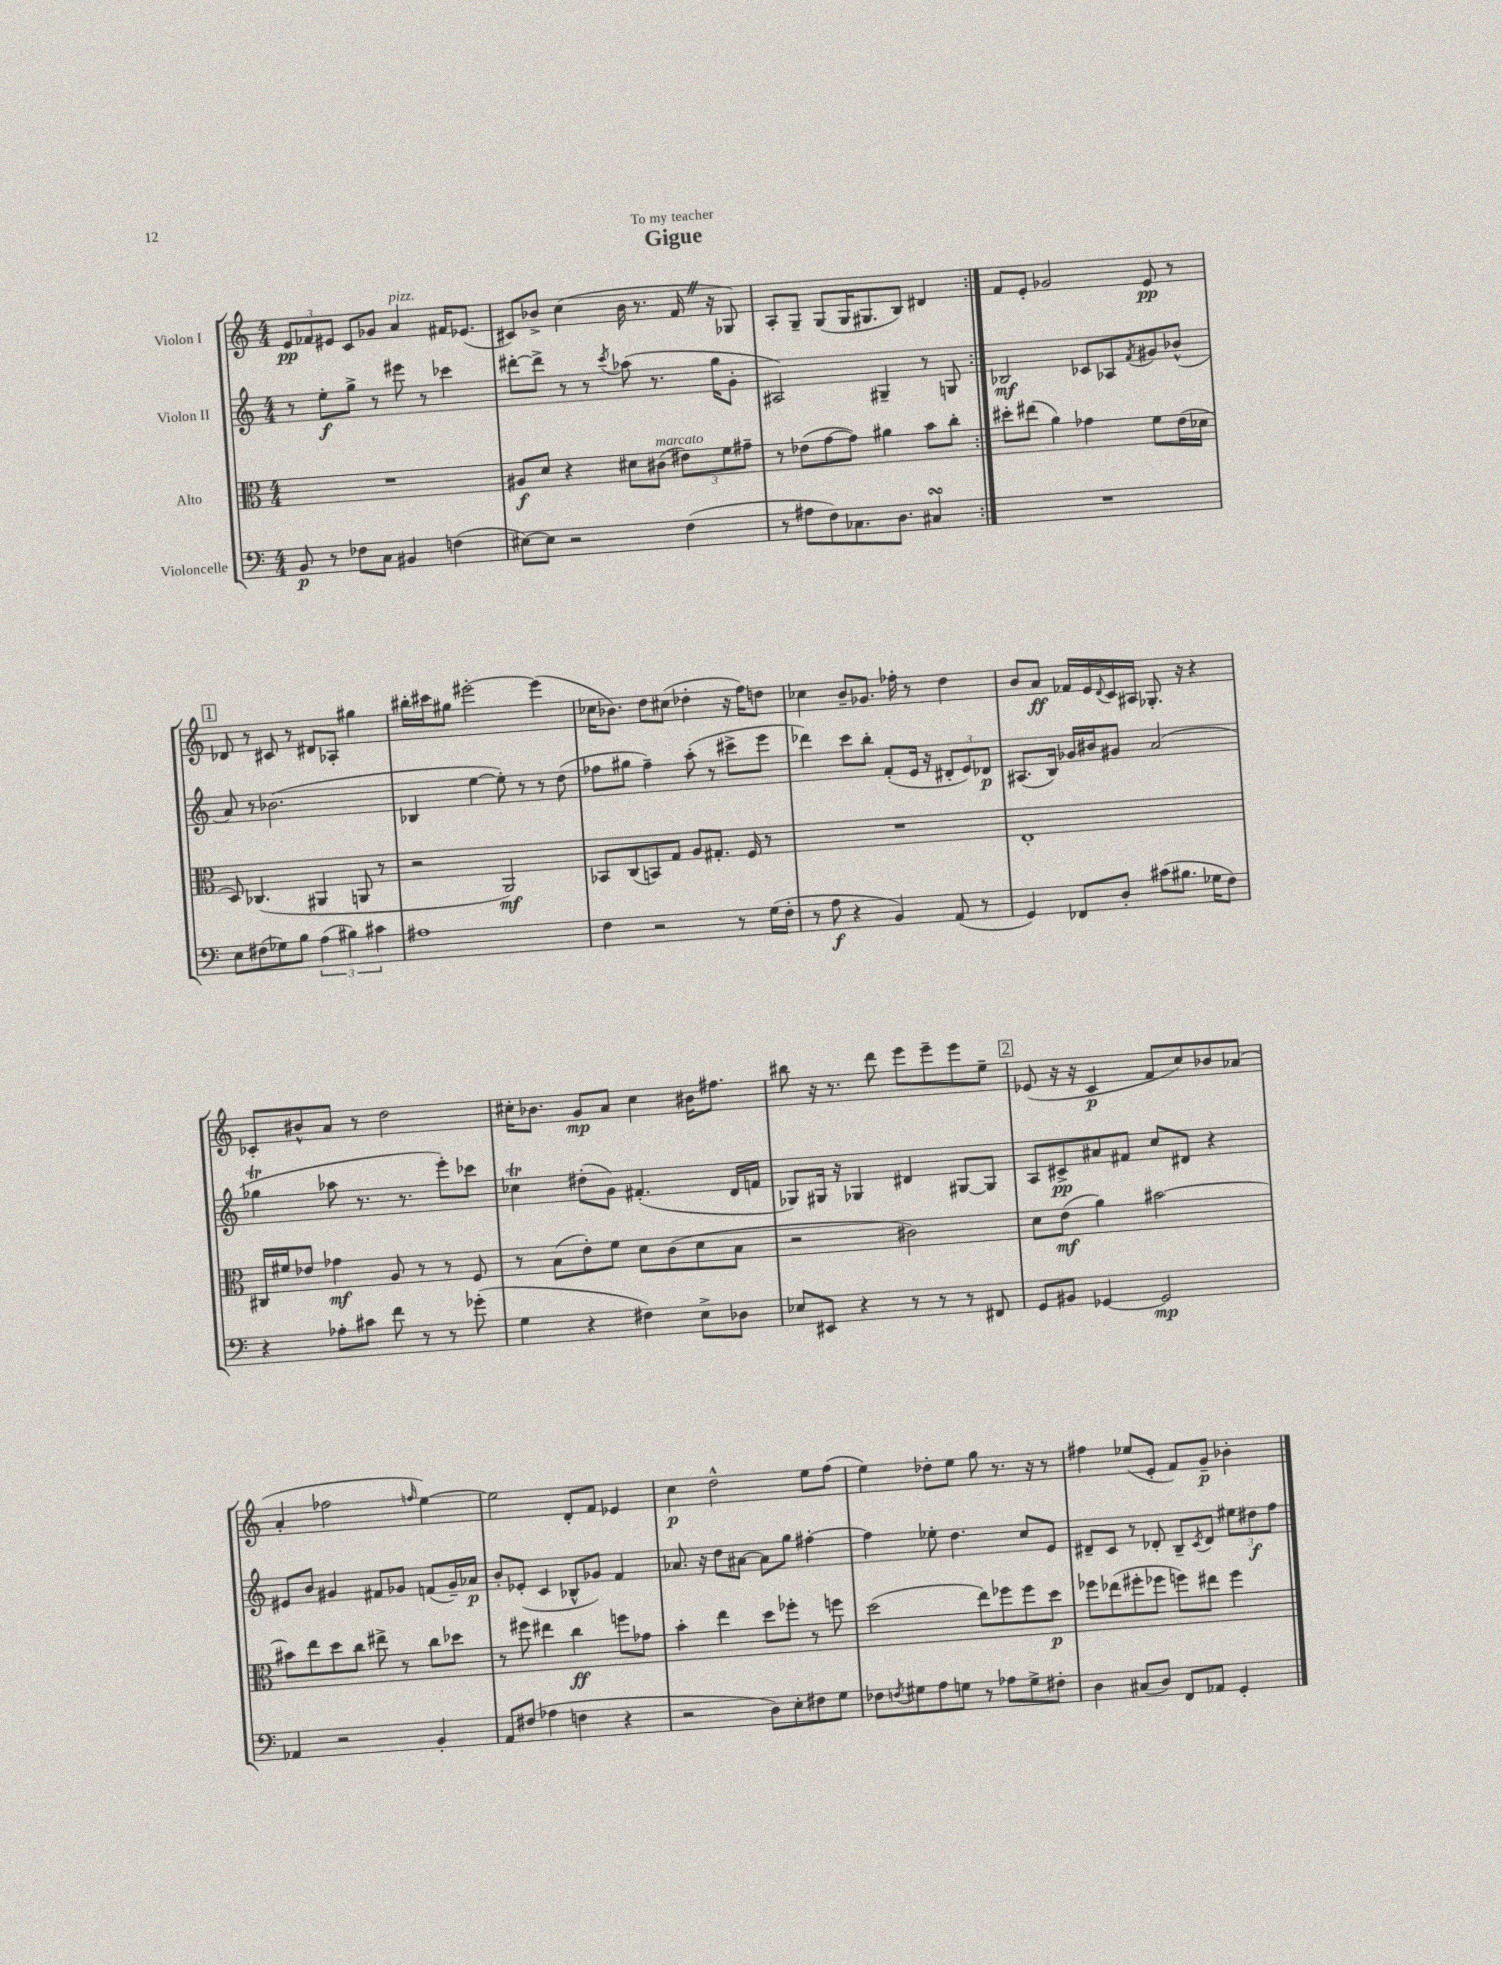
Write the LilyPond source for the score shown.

\header { title = "Gigue" dedication = "To my teacher" }
<<
\new StaffGroup <<
\new Staff = "s0" \with { instrumentName = "Violon I" } {
    \clef treble \key c \major \numericTimeSignature \time 4/4
    \repeat volta 2 { \tuplet 3/2 { e'8\pp fes'8 eis'8 } c'8 ges'8 a'4^\markup { \italic "pizz." } fis'16 ees'8.( |
    cis'8) bes'8-> c''4( bes'16 r8. f'16 \once \override BreathingSign.text = \markup { \musicglyph "scripts.caesura.straight" } \breathe r16 ges8) |
    a8-. g8-- g8( g16 gis8. b8) dis'4 | }
    f'8 e'8-. ges'2 e'8\pp r8 |
    \mark \markup { \box "1" } des'8 r8 cis'8 r8 dis'8 aes8-. gis''4 |
    bis''16-. cis'''16 gis''8 eis'''2~-. eis'''4( |
    ces''16 bes'8.) d''8 cis''8( des''4-. r16 f''16) d''8 |
    ces''4 b'8-- ges'8. fes''16-. r8 d''4 |
    b'8 a'8\ff fes'16 e'16 \appoggiatura { d'8 } c'16 ais16 ges8.-. r16 r4 |
    ces'8-. bis'8-^ a'8 r8 d''2 |
    cis''16-. bes'8. g'8\mp a'8 cis''4 bis'16 fis''8. |
    bis''8 r16 r8. d'''8 e'''8 e'''8-- e'''8 e''8-- |
    \mark \markup { \box "2" } ees'8( r16 r16 c'4\p f'8 c''8) bes'8 aes'8( |
    a'4-. fes''2 \grace { f''16 } e''4~) |
    e''2 d'8-. f'8 ees'4 |
    c''4\p d''2-^ e''8 f''8( |
    e''4) des''8-. e''8 g''8 r8. r16 r8 |
    fis''4 ees''8( e'8-. f'8) g'8--\p bes'4-. \bar "|." |
}
\new Staff = "s1" \with { instrumentName = "Violon II" } {
    \clef treble \key c \major \numericTimeSignature \time 4/4
    \repeat volta 2 { r8 e''8-.\f g''8-> r8 eis'''8 r8 ces'''4 |
    dis'''8~-. dis'''8-> r8 r8 \acciaccatura { c'''8 } aes''8( r8. g''16 g'8-. |
    ais2) gis4-- r8 g8 | }
    bes2\mf ces'8 aes8 \acciaccatura { f'8 } gis'8 bes'8-^( |
    \mark \markup { \box "1" } a'8) r8 bes'2.( |
    bes4 e''4~ e''8-.) r8 r8 d''8( |
    fes''8 gis''8 fes''4--) a''8-.( r8 cis'''8-> e'''8 |
    des'''4) c'''8 b''8-. f'8-.( e'16 r16 \tuplet 3/2 { dis'8-. e'8) des'8\p } |
    ais8.( b16) ges'16 bis'16 gis'8 a'2( |
    ges''4\trill aes''8 r8. r8. e'''8-.) ces'''8 |
    ces''4\trill dis''8-.( g'8) fis'4.-.( d'16 f'16 |
    ges8) gis16 r16 ges4 dis'4 gis8~ gis8 |
    \mark \markup { \box "2" } a8 cis'8->\pp ais'8 fis'8 c''8 dis'8 r4 |
    eis'8 b'8 gis'4 fis'8 ges'8 f'8( ges'16--) aes'16\p |
    b'8-. ees'8-.( c'4 bes8-^ ges'8) f'4 |
    aes'8. r16 d''8 ais'8~ ais'8 g''8 fis''4~-. |
    fis''4 ees''8-. d''4. c''8 e'8 |
    dis'8-- c'8 r8 des'8-. b8-- \acciaccatura { c'8 } des'8 \tuplet 3/2 { eis''8 dis''8\f f''8 } \bar "|." |
}
\new Staff = "s2" \with { instrumentName = "Alto" } {
    \clef alto \key c \major \numericTimeSignature \time 4/4
    \repeat volta 2 { R1 |
    ais8\f d'8 r4 dis'8 cis'8^\markup { \italic "marcato" }( \tuplet 3/2 { eis'8) f'8 gis'8-- } |
    r8 ees'8( g'8~ g'8) ais'4 b'8 c''8-. | }
    dis''8-. eis''8( a'4) ges'4 f'8 e'16( des'16 |
    \mark \markup { \box "1" } d8) ces4.( ais,4 a,8 r8 |
    r2 a,2\mf) |
    bes,8 c8( b,8) g8 a8 gis8.-. f16 r8 |
    R1 |
    e1-. |
    cis16 fis'16 ees'8 ges'4\mf a8 r8 r8 f8 |
    r8 b8( e'8-.) f'8 d'8 c'8( d'8 b8 |
    r2 cis'2) |
    \mark \markup { \box "2" } d'8 e'8\mf( a'4) bis'2~ |
    bis'8 e''8 d''8 c''8 eis''8-> r8 c''8 des''8 |
    r8 fis''8 eis''4 c''4\ff f''8 ges'8 |
    b'4-. e''4 d''8 fes''8-. r8 f''8 |
    d''2( e''8) fes''8 fes''8 d''8\p |
    fes''8 ees''8( fis''8-. fes''8 f''8) eis''8 f''4 \bar "|." |
}
\new Staff = "s3" \with { instrumentName = "Violoncelle" } {
    \clef bass \key c \major \numericTimeSignature \time 4/4
    \repeat volta 2 { b,8\p r8 fes8 c8 bis,4 f4( |
    eis8~) eis8 r2 f4( |
    r8 ais8 f8) ces8. d8. cis4\turn | }
    R1 |
    \mark \markup { \box "1" } e8 fis8( ges8) b8 \tuplet 3/2 { a4( bis4) cis'4 } |
    ais1 |
    f4 r2 r8 g16( f16-. |
    r8 a8\f r4 b,4) a,8( r8 |
    g,4) fes,8 d8-. cis'8( bis8. ges16 f8) |
    r4 aes8-. cis'8 f'8 r8 r8 ges'8-.( |
    g4 r4 fis4) e8-> des8 |
    ees8 eis,8 r4 r8 r8 r8 fis,8 |
    \mark \markup { \box "2" } g,8 bis,8 ges,4~ ges,2\mp |
    aes,4 r2 b,4-. |
    a,8 fis8( aes4 f4 r4 |
    r2 d8) e8-. fis8 g8 |
    fes8 \acciaccatura { f8 } gis8 a8 g8 r8 aes8 g8-> fis8-. |
    d4 cis8( d8) f,8 aes,8 g,4-. \bar "|." |
}
>>
>>
\layout { \context { \Score \remove "Bar_number_engraver" } }
